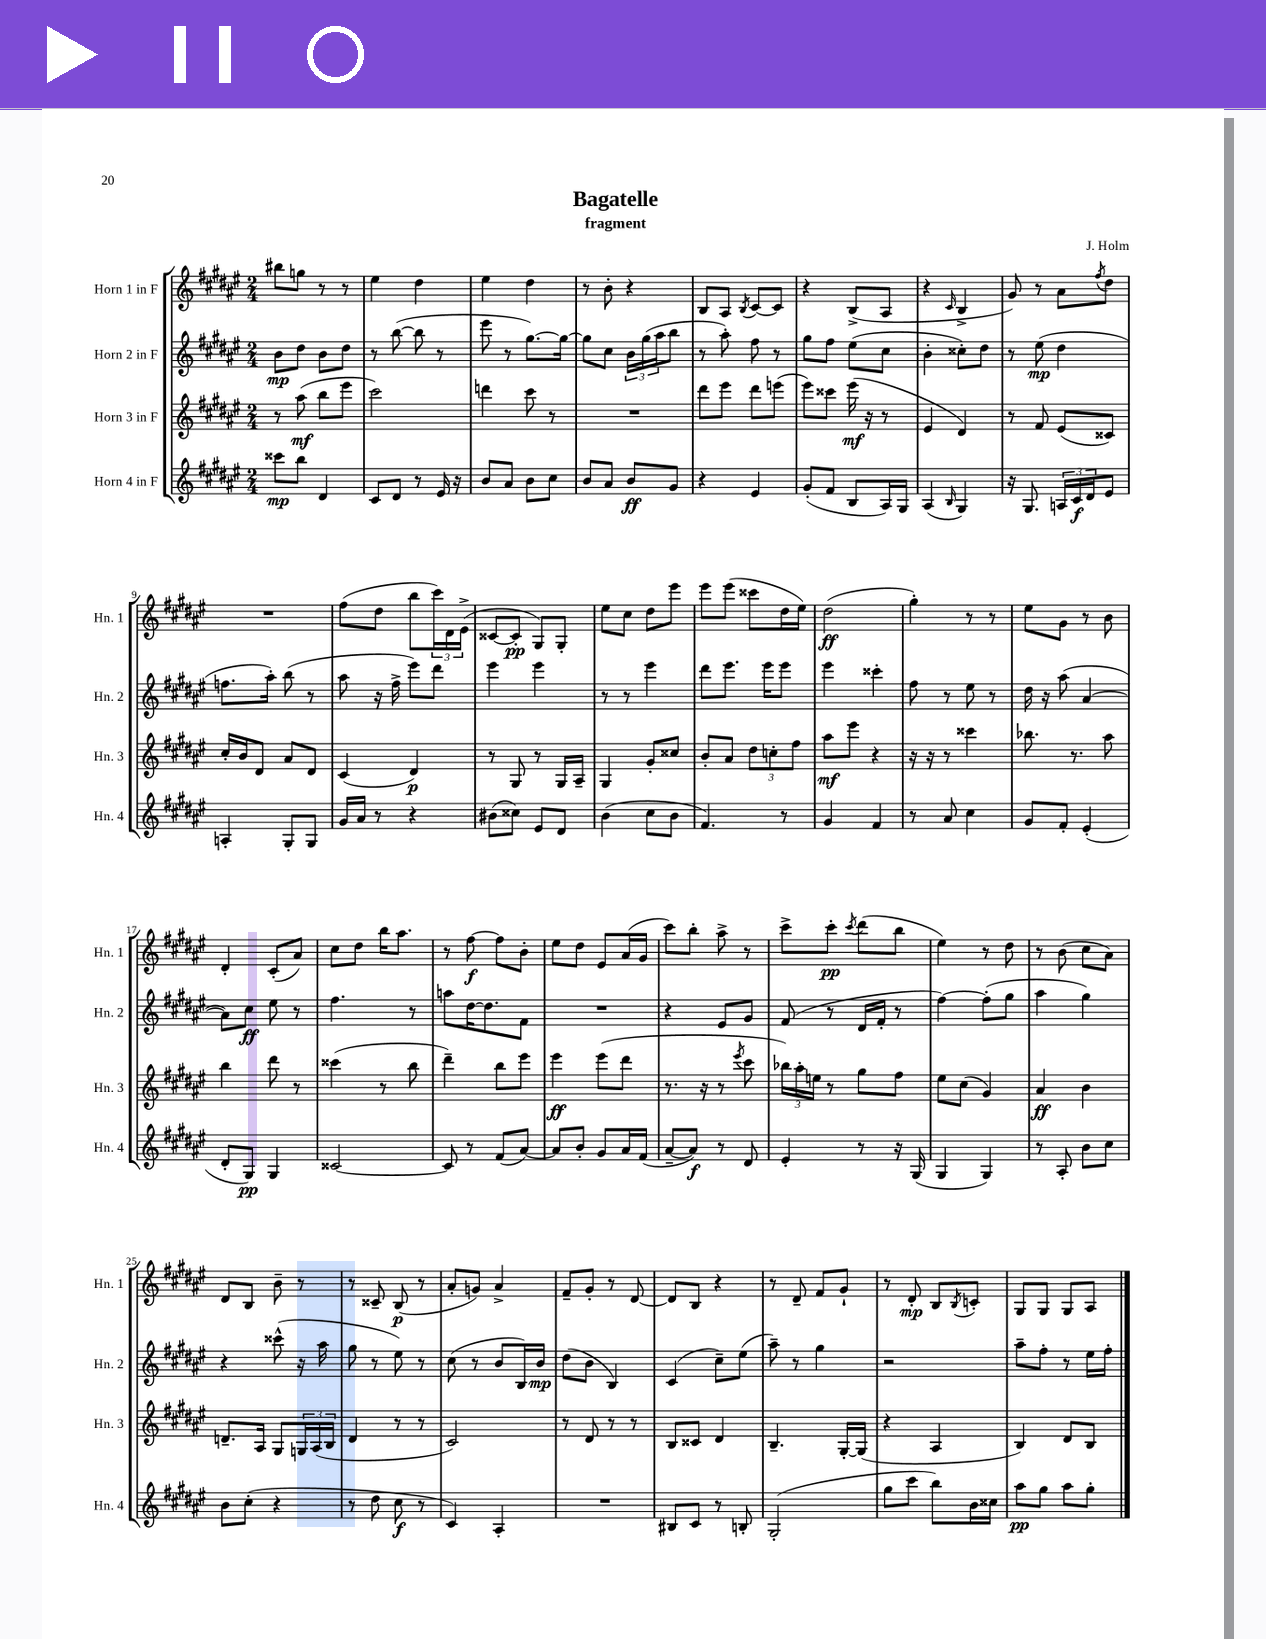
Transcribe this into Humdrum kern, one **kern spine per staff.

**kern	**dynam	**kern	**dynam	**kern	**dynam	**kern	**dynam
*part4	*part4	*part3	*part3	*part2	*part2	*part1	*part1
*staff4	*staff4	*staff3	*staff3	*staff2	*staff2	*staff1	*staff1
*I"Horn 4 in F	*	*I"Horn 3 in F	*	*I"Horn 2 in F	*	*I"Horn 1 in F	*
*I'Hn. 4	*	*I'Hn. 3	*	*I'Hn. 2	*	*I'Hn. 1	*
*clefG2	*	*clefG2	*	*clefG2	*	*clefG2	*
*k[f#c#g#d#a#e#]	*	*k[f#c#g#d#a#e#]	*	*k[f#c#g#d#a#e#]	*	*k[f#c#g#d#a#e#]	*
*M2/4	*	*M2/4	*	*M2/4	*	*M2/4	*
=1	=1	=1	=1	=1	=1	=1	=1
8ccc##X\L	mp	8r	.	8b\L	mp	8bb#X\L	.
8bb\J	.	(8aa#\	mf	8dd#\J	.	8ggn\J	.
4d#/	.	8bb\L	.	8b\L	.	8r	.
.	.	8eee#\J	.	8dd#\J	.	8r	.
=2	=2	=2	=2	=2	=2	=2	=2
8c#/L	.	2ccc#\)	.	8r	.	4ee#\	.
8d#/J	.	.	.	([8bb\	.	.	.
8r	.	.	.	8bb\]	.	4dd#\	.
16e#/	.	.	.	8r	.	.	.
16r	.	.	.	.	.	.	.
=3	=3	=3	=3	=3	=3	=3	=3
8b/L	.	4dddn\	.	8eee#\	.	4ee#\	.
8a#/J	.	.	.	8r	.	.	.
8b\L	.	8ccc#\	.	[8.gg#\L)	.	4dd#\	.
8cc#\J	.	8r	.	.	.	.	.
.	.	.	.	16gg#\Jk_	.	.	.
=4	=4	=4	=4	=4	=4	=4	=4
8b/L	.	2r	.	8gg#\L]	.	8r	.
8a#/J	.	.	.	8cc#\J	.	8b'\	.
8b/L	ff	.	.	24b\LL	.	4r	.
.	.	.	.	(24gg#\	.	.	.
.	.	.	.	24aa#\J	.	.	.
8g#/J	.	.	.	8bb\J	.	.	.
=5	=5	=5	=5	=5	=5	=5	=5
4r	.	8ddd#\L	.	8r	.	8B/L	.
.	.	8eee#\J	.	8aa#'\)	.	8A#/J	.
.	.	.	.	.	.	8qB/	.
4e#/	.	8ddd#\L	.	8ff#\	.	[8c#/L	.
.	.	(8eeen\J	.	8r	.	8c#/J]	.
=6	=6	=6	=6	=6	=6	=6	=6
(8g#'/L	.	8eee#\L)	.	8gg#\L	.	4r	.
8f#/J	.	8ccc##X\J	.	8ff#\J	.	.	.
8B/L	.	(16eee#\	mf	(8ee#\L	.	(8B^/L	.
.	.	16r	.	.	.	.	.
16A#/L)	.	8r	.	8cc#\J	.	8A#/J	.
16G#/JJ	.	.	.	.	.	.	.
=7	=7	=7	=7	=7	=7	=7	=7
(4A#/	.	4e#/	.	4b'\	.	4r	.
16qqB/	.	.	.	.	.	16qqc#/	.
4G#/)	.	4d#/)	.	8cc##X'\L)	.	4B^/	.
.	.	.	.	8dd#\J	.	.	.
=8	=8	=8	=8	=8	=8	=8	=8
16r	.	8r	.	8r	.	8g#/)	.
8.G#/	.	.	.	.	.	.	.
.	.	8f#/	.	(8ee#\	mp	8r	.
24An/LL	.	(8e#/L	.	4dd#\	.	8a#\L	.
24c#/	f	.	.	.	.	.	.
24d#/J	.	.	.	.	.	.	.
.	.	.	.	.	.	8qff#/	.
8e#/J	.	8c##X/J)	.	.	.	8dd#\J	.
!!LO:LB:g=z
=9	=9	=9	=9	=9	=9	=9	=9
4An'/	.	16cc#'/LL	.	8.ffn\L	.	2r	.
.	.	16b/J	.	.	.	.	.
.	.	8d#/J	.	.	.	.	.
.	.	.	.	16aa#'\Jk)	.	.	.
8G#'/L	.	8a#/L	.	(8bb\	.	.	.
8G#/J	.	8d#/J	.	8r	.	.	.
=10	=10	=10	=10	=10	=10	=10	=10
16g#/LL	.	(4c#/	.	8aa#\	.	(8ff#\L	.
16a#/JJ	.	.	.	.	.	.	.
8r	.	.	.	16r	.	8dd#\J	.
.	.	.	.	16ff#^\	.	.	.
4r	.	4d#/)	p	8eee#\L)	.	8bb\L	.
.	.	.	.	8ddd#\J	.	24ccc#\L)	.
.	.	.	.	.	.	24d#\	.
.	.	.	.	.	.	(24e#^\JJ	.
=11	=11	=11	=11	=11	=11	=11	=11
(8b#X\L	.	8r	.	4eee#\	.	[8c##X/L	.
8cc##X\J)	.	8G#/	.	.	.	8c##'/J]	pp
8e#/L	.	8r	.	4eee#\	.	8G#/L)	.
8d#/J	.	16G#/LL	.	.	.	8G#'/J	.
.	.	16A#~/JJ	.	.	.	.	.
=12	=12	=12	=12	=12	=12	=12	=12
(4b\	.	4G#/	.	8r	.	8ee#\L	.
.	.	.	.	8r	.	8cc#\J	.
8cc#\L	.	8g#'/L	.	4eee#\	.	8dd#\L	.
8b\J	.	8cc##X/J	.	.	.	8eee#\J	.
=13	=13	=13	=13	=13	=13	=13	=13
4.f#/)	.	8b'/L	.	8ddd#\L	.	8eee#\L	.
.	.	8a#/J	.	8.eee#\J	.	(8eee#\J	.
.	.	12dd#\L	.	.	.	8ccc##X\L	.
.	.	.	.	16eee#\KL	.	.	.
.	.	12ccn'\	.	.	.	.	.
8r	.	.	.	8eee#\J	.	16dd#\L	.
.	.	12ff#\J	.	.	.	.	.
.	.	.	.	.	.	16ee#\JJ)	.
=14	=14	=14	=14	=14	=14	=14	=14
4g#/	.	8aa#\L	mf	4eee#\	.	(2dd#\	ff
.	.	8eee#\J	.	.	.	.	.
4f#/	.	4r	.	4ccc##X'\	.	.	.
=15	=15	=15	=15	=15	=15	=15	=15
8r	.	16r	.	8ff#\	.	4gg#'\)	.
.	.	16r	.	.	.	.	.
8a#/	.	8r	.	8r	.	.	.
4cc#\	.	4ccc##X\	.	8ee#\	.	8r	.
.	.	.	.	8r	.	8r	.
=16	=16	=16	=16	=16	=16	=16	=16
8g#/L	.	8.bb-X\	.	16dd#\	.	8ee#\L	.
.	.	.	.	16r	.	.	.
8f#'/J	.	.	.	(8aa#\	.	8g#\J	.
.	.	8.r	.	.	.	.	.
(4e#'/	.	.	.	[4a#/	.	8r	.
.	.	8aa#\	.	.	.	8b\	.
!!LO:LB:g=z
=17	=17	=17	=17	=17	=17	=17	=17
8d#'/L	.	4bb\	.	8a#\L])	.	4d#'/	.
8G#/J)	pp	.	.	8cc#\J	ff	.	.
4G#/	.	8ddd#\	.	8ee#\	.	(8c#'/L	.
.	.	8r	.	8r	.	8a#/J)	.
=18	=18	=18	=18	=18	=18	=18	=18
[2c##X/	.	(4ccc##X\	.	4.ff#\	.	8cc#\L	.
.	.	.	.	.	.	8dd#\J	.
.	.	8r	.	.	.	16bb\KL	.
.	.	.	.	.	.	8.aa#\J	.
.	.	8bb\	.	8r	.	.	.
=19	=19	=19	=19	=19	=19	=19	=19
8c##/]	.	4ddd#~\)	.	8aan\L	.	8r	.
8r	.	.	.	[16dd#\K	.	[8ff#\	f
.	.	.	.	8.dd#\]	.	.	.
(8f#/L	.	8bb\L	.	.	.	8ff#\L]	.
[8a#/J)	.	8eee#\J	.	8f#\J	.	8b'\J	.
=20	=20	=20	=20	=20	=20	=20	=20
8a#/L]	.	4eee#\	ff	2r	.	8ee#\L	.
8b'/J	.	.	.	.	.	8dd#\J	.
8g#/L	.	(8eee#\L	.	.	.	8e#/L	.
16a#/L	.	8ddd#\J	.	.	.	(16a#/L	.
(16f#/JJ	.	.	.	.	.	16g#/JJ	.
=21	=21	=21	=21	=21	=21	=21	=21
[8a#~/L	.	8.r	.	4r	.	8ccc#\L)	.
8a#/J])	f	.	.	.	.	8bb'\J	.
.	.	16r	.	.	.	.	.
8r	.	8r	.	8e#/L	.	8aa#^\	.
.	.	8qeee#/	.	.	.	.	.
8d#/	.	8ccc#\	.	8g#/J	.	8r	.
=22	=22	=22	=22	=22	=22	=22	=22
4e#'/	.	24bb-X\LL)	.	(8f#/	.	8ccc#^\L	.
.	.	24aa#'\	.	.	.	.	.
.	.	24een\JJ	.	.	.	.	.
.	.	8r	.	8r	.	8ccc#'\J	pp
.	.	.	.	.	.	8qccc#/	.
8r	.	8gg#\L	.	16d#/LL	.	(8ddd#\L	.
.	.	.	.	16f#'/JJ	.	.	.
16r	.	8ff#\J	.	8r	.	8bb\J	.
(16G#/	.	.	.	.	.	.	.
=23	=23	=23	=23	=23	=23	=23	=23
4G#/	.	8ee#\L	.	[4ff#\)	.	4ee#\)	.
.	.	(8cc#\J	.	.	.	.	.
4G#/)	.	4g#/)	.	(8ff#'\L]	.	8r	.
.	.	.	.	8gg#\J	.	8dd#\	.
=24	=24	=24	=24	=24	=24	=24	=24
8r	.	4a#/	ff	4aa#\	.	8r	.
8A#'/	.	.	.	.	.	(8b\	.
8b\L	.	4b\	.	4gg#\)	.	8cc#\L	.
8cc#\J	.	.	.	.	.	8a#\J)	.
!!LO:LB:g=z
=25	=25	=25	=25	=25	=25	=25	=25
8b\L	.	8.dn~/L	.	4r	.	8d#/L	.
(8cc#'\J	.	.	.	.	.	8B/J	.
.	.	16A#/Jk	.	.	.	.	.
4r	.	8G#/L	.	(8ccc##X^^\	.	8b~\	.
.	.	24Gn/L	.	16r	.	8r	.
.	.	(24A#/	.	.	.	.	.
.	.	.	.	16aa#\	.	.	.
.	.	24B/JJ	.	.	.	.	.
=26	=26	=26	=26	=26	=26	=26	=26
8r	.	4d#/	.	8gg#\	.	8r	.
8dd#\	.	.	.	8r	.	8c##X~/	.
8cc#\	f	8r	.	8ee#\)	.	(8B/	p
8r	.	8r	.	8r	.	8r	.
=27	=27	=27	=27	=27	=27	=27	=27
4c#/)	.	2c#/)	.	(8cc#\	.	8a#'/L	.
.	.	.	.	8r	.	8gn/J)	.
4A#'/	.	.	.	8b/L	.	4a#^/	.
.	.	.	.	16B/L)	.	.	.
.	.	.	.	16b/JJ	mp	.	.
=28	=28	=28	=28	=28	=28	=28	=28
2r	.	8r	.	(8dd#\L	.	8f#~/L	.
.	.	8d#/	.	8b\J	.	8g#'/J	.
.	.	8r	.	4B/)	.	8r	.
.	.	8r	.	.	.	[8d#/	.
=29	=29	=29	=29	=29	=29	=29	=29
8B#X/L	.	8B/L	.	(4c#/	.	8d#/L]	.
8c#/J	.	8c##X/J	.	.	.	8B/J	.
8r	.	4d#/	.	8cc#~\L)	.	4r	.
8Bn'/	.	.	.	(8ee#\J	.	.	.
=30	=30	=30	=30	=30	=30	=30	=30
(2G#'/	.	4.B~/	.	8aa#~\)	.	8r	.
.	.	.	.	8r	.	8d#~/	.
.	.	.	.	4gg#\	.	8f#/L	.
.	.	[16G#'/LL	.	.	.	8g#`/J	.
.	.	(16G#/JJ]	.	.	.	.	.
=31	=31	=31	=31	=31	=31	=31	=31
8gg#\L	.	4r	.	2r	.	8r	.
8ccc#\J	.	.	.	.	.	8d#'/	mp
8bb\L)	.	4A#/	.	.	.	8B/L	.
.	.	.	.	.	.	8qB/	.
16b\L	.	.	.	.	.	8cn'/J	.
16cc##X\JJ	.	.	.	.	.	.	.
=32	=32	=32	=32	=32	=32	=32	=32
8aa#\L	pp	4B/)	.	8aa#~\L	.	8G#/L	.
8gg#\J	.	.	.	8ff#'\J	.	8G#/J	.
8aa#\L	.	8d#/L	.	8r	.	8G#/L	.
8gg#'\J	.	8B/J	.	16ee#\LL	.	8A#/J	.
.	.	.	.	16ff#'\JJ	.	.	.
==	==	==	==	==	==	==	==
*-	*-	*-	*-	*-	*-	*-	*-
